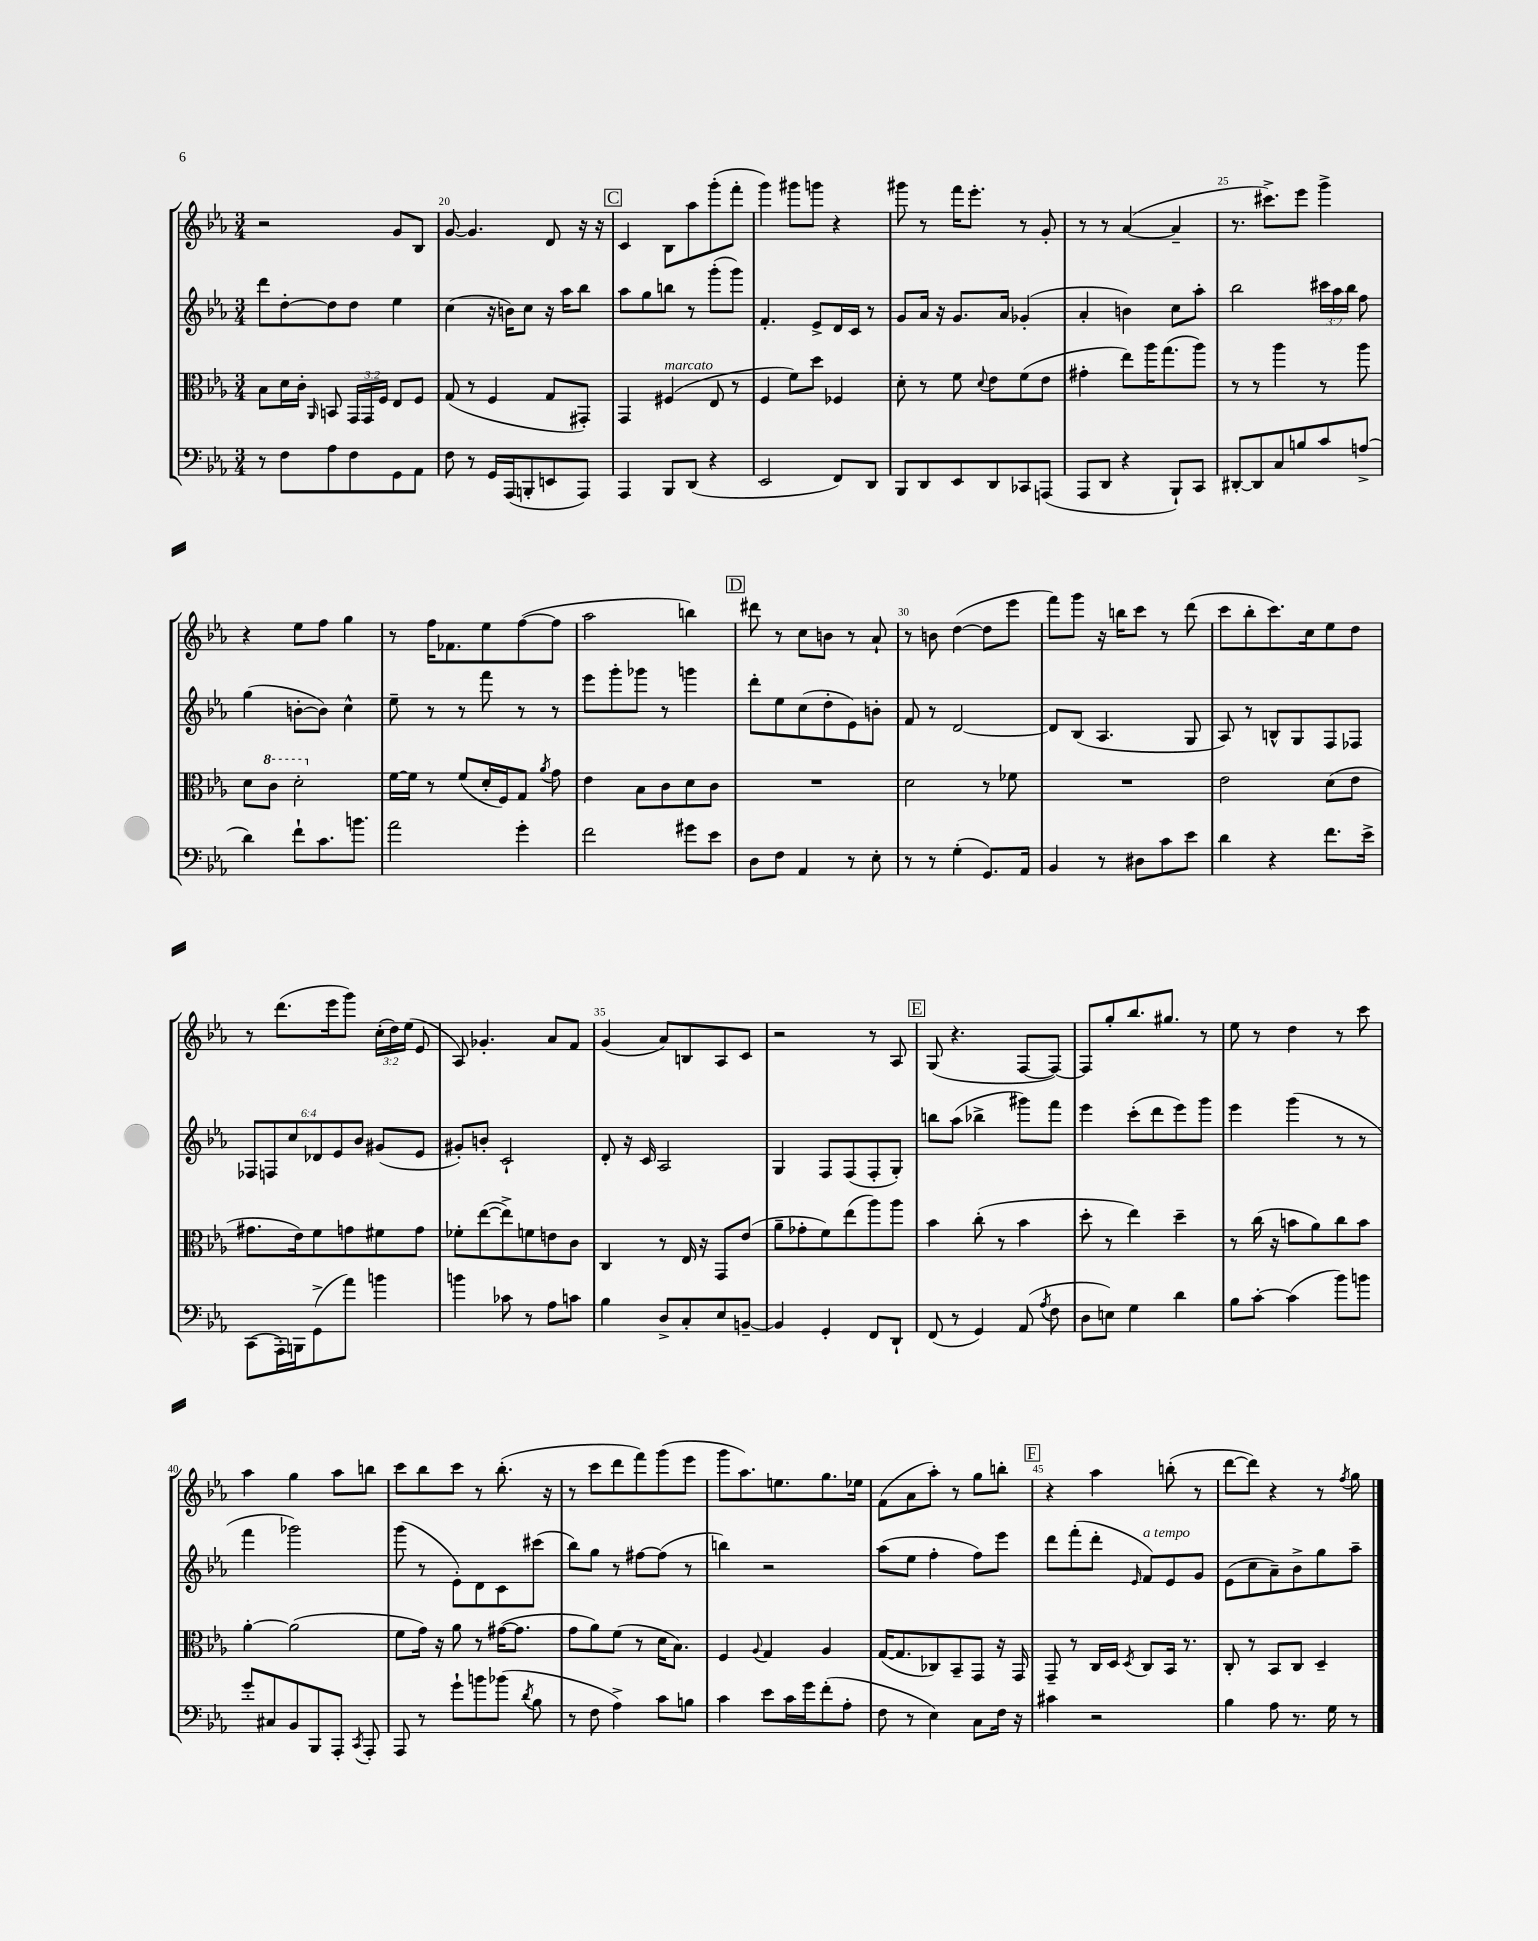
<<
\new StaffGroup <<
\new Staff = "s0" {
    \clef treble \key ees \major \numericTimeSignature \time 3/4 \override Staff.TupletNumber.text = #tuplet-number::calc-fraction-text
    \autoBeamOff r2 g'8[ bes8] |
    g'8~ g'4. d'8 r16 r16 |
    \mark \markup { \box "C" } c'4 bes8[ aes''8 g'''8-.( f'''8]-. |
    g'''4) gis'''8[ g'''8] r4 |
    gis'''8 r8 f'''16[ ees'''8.]-. r8 g'8-. |
    r8 r8 aes'4~( aes'4-- |
    r8. cis'''8.[->) ees'''8] g'''4-> |
    r4 ees''8[ f''8] g''4 |
    r8 f''16[ fes'8. ees''8 f''8~( f''8] |
    aes''2 b''4) |
    \mark \markup { \box "D" } dis'''8 r8 c''8[ b'8] r8 aes'8-! |
    r8 b'8 d''4~( d''8[ ees'''8] |
    f'''8[) g'''8] r16 b''16[ c'''8] r8 d'''8( |
    c'''8[ bes''8-. c'''8.) c''16 ees''8 d''8] |
    r8 d'''8.[( ees'''16 g'''8]) \tuplet 3/2 { c''16[-.( d''16) ees''16]( } ees'8 |
    aes8) ges'4.-. aes'8[ f'8] |
    g'4( aes'8[) b8 aes8 c'8] |
    r2 r8 aes8 |
    \mark \markup { \box "E" } g8( r4. f8[~ f8]~) |
    f8[ g''8-. bes''8. gis''8.] r8 |
    ees''8 r8 d''4 r8 c'''8 |
    aes''4 g''4 aes''8[ b''8] |
    c'''8[ bes''8 c'''8] r8 bes''8.-.( r16 |
    r8 c'''8[ d'''8 f'''8) g'''8( ees'''8] |
    g'''8[ aes''8.) e''8. g''8. ees''16] |
    f'8[( aes'8 aes''8]-.) r8 g''8[ b''8]-. |
    \mark \markup { \box "F" } r4 aes''4 b''8-.( r8 |
    d'''8[~ d'''8]) r4 r8 \acciaccatura { f''8 } g''8 \bar "|." |
}
\new Staff = "s1" {
    \clef treble \key ees \major \numericTimeSignature \time 3/4 \override Staff.TupletNumber.text = #tuplet-number::calc-fraction-text
    \autoBeamOff d'''8[ d''8~-. d''8 d''8] ees''4 |
    c''4( r16 b'16[) c''8] r16 aes''16[ bes''8] |
    \mark \markup { \box "C" } aes''8[ g''8 b''8] r8 g'''8[-.( g'''8]) |
    f'4.-. ees'8[-> d'16 c'16] r8 |
    g'8[ aes'16] r16 g'8.[ aes'16] ges'4-.( |
    aes'4-. b'4) c''8[ aes''8]-. |
    bes''2 \tuplet 3/2 { cis'''16[ aes''16 bes''16] } f''8 |
    g''4( b'8[~-. b'8]) c''4-^ |
    ees''8-- r8 r8 f'''8 r8 r8 |
    ees'''8[ g'''8-. ges'''8] r8 g'''4 |
    \mark \markup { \box "D" } d'''8[-. ees''8 c''8( d''8-. ees'8) b'8]-. |
    f'8 r8 d'2~ |
    d'8[ bes8]( aes4. g8 |
    aes8) r8 b8[-^ g8 f8 fes8] |
    \tuplet 6/4 { fes8[ f8 c''8 des'8 ees'8 bes'8] } gis'8[( ees'8] |
    gis'8[-.) b'8]-. c'2-! |
    d'8-. r16 c'16 aes2 |
    g4 f8[ f8( f8-. g8]-.) |
    \mark \markup { \box "E" } b''8[ aes''8]( bes''4-> gis'''8[) f'''8] |
    ees'''4 c'''8[-.( d'''8 ees'''8) g'''8] |
    ees'''4 g'''4( r8 r8 |
    f'''4 ges'''2) |
    g'''8( r8 ees'8[-.) d'8 c'8 cis'''8]( |
    bes''8[) g''8] r8 fis''8[~ fis''8]( r8 |
    b''4) r2 |
    aes''8[( ees''8] f''4-. f''8[) ees'''8] |
    \mark \markup { \box "F" } d'''8[ f'''8-.( d'''8]-. \grace { ees'16 } f'8[^\markup { \italic "a tempo" }) ees'8 g'8] |
    ees'8[( c''8 aes'8--) bes'8-> g''8 aes''8]-- \bar "|." |
}
\new Staff = "s2" {
    \clef alto \key ees \major \numericTimeSignature \time 3/4 \override Staff.TupletNumber.text = #tuplet-number::calc-fraction-text
    \autoBeamOff bes8[ d'16 c'16]-. \grace { aes,16 } b,8 \tuplet 3/2 { g,16[ g,16 f16] } ees8[ f8] |
    g8( r8 f4 g8[ gis,8]-.) |
    \mark \markup { \box "C" } g,4 fis4^\markup { \italic "marcato" }( ees8 r8 |
    f4 f'8[) d''8] fes4 |
    d'8-. r8 f'8 \appoggiatura { d'8 } ees'8[ f'8( ees'8] |
    gis'4-. ees''8[) aes''16 g''8.( aes''8]) |
    r8 r8 aes''4 r8 aes''8 |
    d'8[ \ottava #1 c''8] d''2-. \ottava #0 |
    f'16[~ f'16] r8 f'8[( d'16-. f16) g8] \acciaccatura { aes'8 } g'8 |
    ees'4 bes8[ c'8 d'8 c'8] |
    \mark \markup { \box "D" } R2. |
    d'2 r8 fes'8 |
    R2. |
    ees'2 d'8[( ees'8] |
    gis'8.[ ees'16) f'8 g'8 fis'8 g'8] |
    fes'8[-. ees''8~( ees''8->) f'8 e'8 c'8] |
    c4 r8 ees16 r16 g,8[ ees'8]( |
    aes'8[-- ges'8-. f'8) ees''8( aes''8) aes''8] |
    \mark \markup { \box "E" } bes'4 c''8-.( r8 bes'4 |
    d''8-. r8 ees''4) d''4-- |
    r8 c''16( r16 b'8[ aes'8) c''8 b'8] |
    aes'4~-. aes'2( |
    f'8[ g'16]) r16 aes'8 r8 gis'16[~( gis'8.] |
    g'8[ aes'8) f'8]( r8 d'16[ bes8.]) |
    f4 \appoggiatura { aes8 } g4 aes4 |
    g16[~( g8. ces8) bes,8-- g,8] r16 g,16 |
    \mark \markup { \box "F" } g,8-- r8 c16[ d16] \acciaccatura { d8 } c8[ bes,16] r8. |
    c8-. r8 bes,8[ c8] d4-- \bar "|." |
}
\new Staff = "s3" {
    \clef bass \key ees \major \numericTimeSignature \time 3/4
    \autoBeamOff r8 f8[ aes8 f8 g,8 aes,8] |
    f8 r8 g,16[ aes,,16( b,,8-. e,8 aes,,8]) |
    \mark \markup { \box "C" } aes,,4 bes,,8[ d,8]( r4 |
    ees,2 f,8[) d,8] |
    bes,,8[ d,8 ees,8 d,8 ces,8 a,,8]( |
    aes,,8[ d,8] r4 bes,,8[-!) c,8] |
    dis,8[~-. dis,8 c8 b8 c'8 a8]->( |
    d'4) f'8[-! c'8. b'8.] |
    aes'2 g'4-. |
    f'2 gis'8[ ees'8] |
    \mark \markup { \box "D" } d8[ f8] aes,4 r8 ees8-. |
    r8 r8 g4-.( g,8.[) aes,16] |
    bes,4 r8 dis8[ c'8 ees'8] |
    d'4 r4 f'8.[ ees'16]-> |
    c,8[( aes,,16-.) b,,16 g,8->( aes'8]) b'4 |
    b'4 ces'8 r8 aes8[ c'8] |
    bes4 d8[-> c8-. ees8 b,8]~-- |
    b,4 g,4-. f,8[ d,8]-! |
    \mark \markup { \box "E" } f,8( r8 g,4) aes,8( \acciaccatura { aes8 } f8 |
    d8[ e8]) g4 d'4 |
    bes8[ c'8]~-. c'4( bes'8[) b'8] |
    g'8[-. cis8 bes,8 bes,,8 aes,,8]-. \acciaccatura { c,8 } aes,,8-. |
    aes,,8 r8 g'8[-! b'8 bes'8]( \acciaccatura { d'8 } bes8 |
    r8 f8 aes4->) c'8[ b8] |
    c'4 ees'8[ c'16 g'16 f'8-.( aes8]-. |
    f8 r8 ees4) c8[ f16] r16 |
    \mark \markup { \box "F" } cis'4 r2 |
    bes4 aes8 r8. g16 r8 \bar "|." |
}
>>
>>
\layout { \context { \Score currentBarNumber = #19 \override BarNumber.break-visibility = ##(#f #t #t) barNumberVisibility = #(every-nth-bar-number-visible 5) } }
